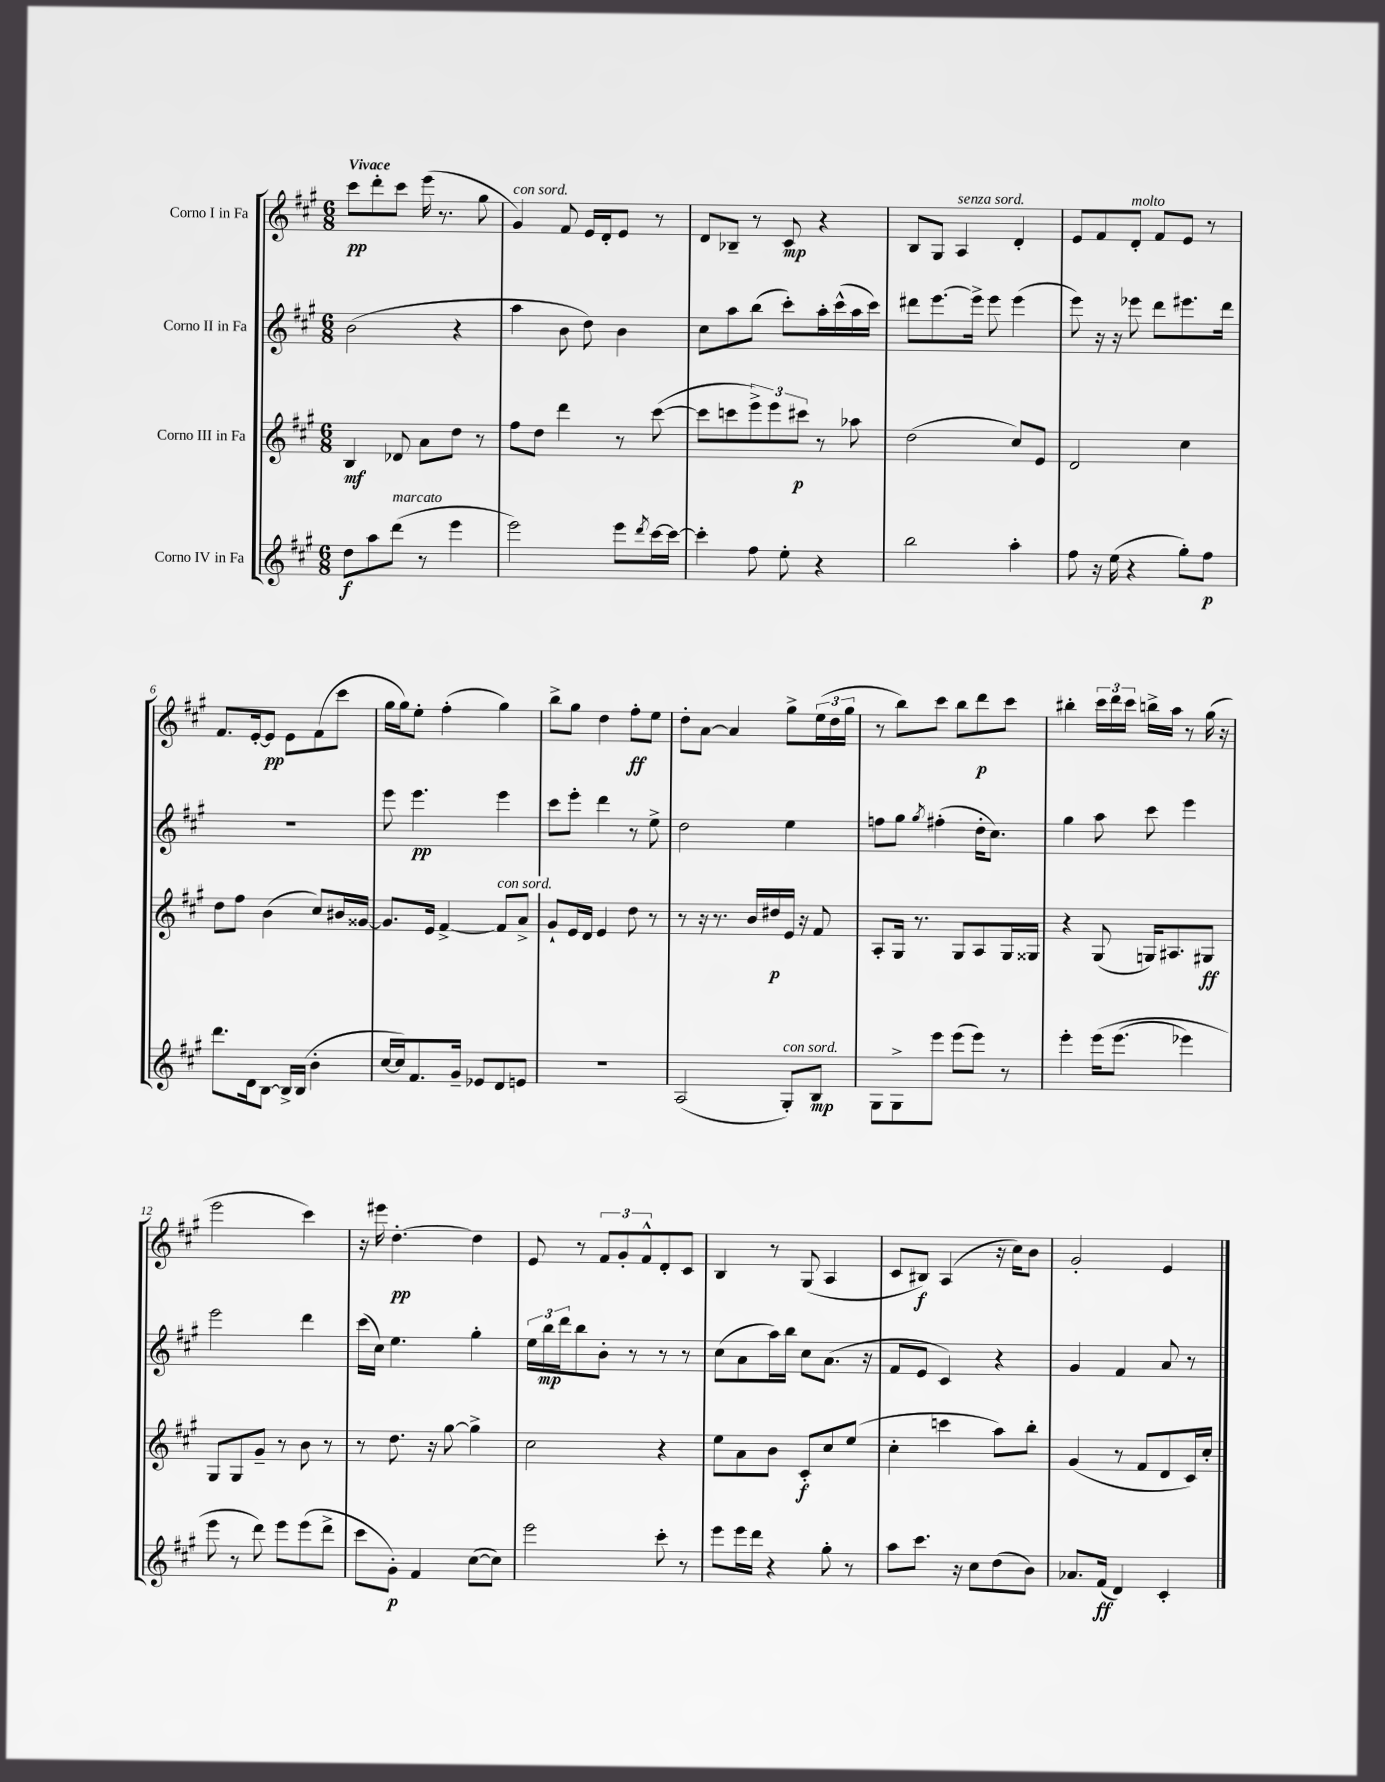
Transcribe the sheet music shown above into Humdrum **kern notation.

**kern	**dynam	**kern	**dynam	**kern	**dynam	**kern	**dynam
*part4	*part4	*part3	*part3	*part2	*part2	*part1	*part1
*staff4	*staff4	*staff3	*staff3	*staff2	*staff2	*staff1	*staff1
*I"Corno IV in Fa	*	*I"Corno III in Fa	*	*I"Corno II in Fa	*	*I"Corno I in Fa	*
*clefG2	*	*clefG2	*	*clefG2	*	*clefG2	*
*k[f#c#g#]	*	*k[f#c#g#]	*	*k[f#c#g#]	*	*k[f#c#g#]	*
*M6/8	*	*M6/8	*	*M6/8	*	*M6/8	*
=1	=1	=1	=1	=1	=1	=1	=1
!	!	!	!	!	!	!LO:TX:a:B:t=Vivace	!
8dd\L	f	4B/	mf	(2b\	.	8ccc#\L	pp
8aa\	.	.	.	.	.	8ddd'\	.
!LO:TX:a:i:t=marcato	!	!	!	!	!	!	!
(8ddd\J	.	8d-X/	.	.	.	8ccc#\J	.
8r	.	8a\L	.	.	.	(16eee\	.
.	.	.	.	.	.	8.r	.
4eee\	.	8dd\J	.	4r	.	.	.
.	.	8r	.	.	.	8gg#\	.
=2	=2	=2	=2	=2	=2	=2	=2
!	!	!	!	!	!	!LO:TX:a:i:t=con sord.	!
2eee\)	.	8ff#\L	.	4aa\	.	4g#/)	.
.	.	8dd\J	.	.	.	.	.
.	.	4ddd\	.	8b\	.	8f#/	.
.	.	.	.	8dd\)	.	16e/LL	.
.	.	.	.	.	.	16d'/J	.
8eee\L	.	8r	.	4b\	.	8e/J	.
8qddd/	.	.	.	.	.	.	.
[16ccc#\L	.	([8ccc#\	.	.	.	8r	.
16ccc#\JJ_	.	.	.	.	.	.	.
=3	=3	=3	=3	=3	=3	=3	=3
4ccc#'\]	.	8ccc#\L]	.	8cc#\L	.	8d/L	.
.	.	8cccn\	.	8aa\	.	8B-X~/J	.
8ff#\	.	12eee^\)	.	(8bb\J	.	8r	.
.	.	12eee\	.	.	.	.	.
8ee'\	.	.	.	8ccc#'\L)	.	8c#/	mp
.	.	12ccc#X\J	p	.	.	.	.
4r	.	8r	.	16aa'\L	.	4r	.
.	.	.	.	(16ccc#^^\	.	.	.
.	.	8aa-X\	.	16aa\	.	.	.
.	.	.	.	16ccc#\JJ)	.	.	.
=4	=4	=4	=4	=4	=4	=4	=4
2bb\	.	(2dd\	.	8ddd#X\L	.	8B/L	.
.	.	.	.	[8.eee\	.	8G#/J	.
!	!	!	!	!	!	!LO:TX:a:i:t=senza sord.	!
.	.	.	.	.	.	4A/	.
.	.	.	.	16eee^\Jk]	.	.	.
.	.	.	.	8eee\	.	.	.
4aa'\	.	8cc#/L)	.	(4eee\	.	4d'/	.
.	.	8e/J	.	.	.	.	.
=5	=5	=5	=5	=5	=5	=5	=5
8ff#\	.	2d/	.	8eee\)	.	8e/L	.
16r	.	.	.	16r	.	8f#/	.
(16ee\	.	.	.	16r	.	.	.
!	!	!	!	!	!	!LO:TX:a:i:t=molto	!
4r	.	.	.	8eee-X\	.	8d'/J	.
.	.	.	.	8ddd\L	.	8f#/L	.
8gg#'\L)	.	4cc#\	.	8.eee#X\	.	8e/J	.
8ff#\J	p	.	.	.	.	8r	.
.	.	.	.	16ddd\Jk	.	.	.
!!LO:LB:g=z
=6	=6	=6	=6	=6	=6	=6	=6
8.ddd\L	.	8dd\L	.	2.r	.	8.f#/L	.
.	.	8ff#\J	.	.	.	.	.
16d\k	.	.	.	.	.	[16e'/k	.
[8B\J	.	(4b\	.	.	.	8e/J]	pp
16B^/LL]	.	.	.	.	.	8e\L	.
(16B/JJ	.	.	.	.	.	.	.
4b'\	.	8cc#/L)	.	.	.	(8f#\	.
.	.	16b#X/L	.	.	.	8ccc#\J	.
.	.	[16g##X/JJ	.	.	.	.	.
=7	=7	=7	=7	=7	=7	=7	=7
[16cc#/LL	.	8.g##/L]	.	8eee\	.	16gg#\LL	.
16cc#/J])	.	.	.	.	.	16gg#\J)	.
8.f#/	.	.	.	4.eee\	pp	8ee'\J	.
.	.	16e/Jk	.	.	.	.	.
.	.	[4f#^/	.	.	.	(4ff#'\	.
16g#~/Jk	.	.	.	.	.	.	.
8e-X/L	.	.	.	.	.	.	.
!	!	!LO:TX:a:i:t=con sord.	!	!	!	!	!
8d/	.	8f#/L]	.	4eee\	.	4gg#\)	.
8en/J	.	8a^/J	.	.	.	.	.
=8	=8	=8	=8	=8	=8	=8	=8
2.r	.	8g#`/L	.	8ccc#\L	.	8bb^\L	.
.	.	16e/L	.	8eee'\J	.	8gg#\J	.
.	.	16d/JJ	.	.	.	.	.
.	.	4e/	.	4ddd\	.	4dd\	.
.	.	8dd\	.	8r	.	8ff#'\L	ff
.	.	8r	.	8ee^\	.	8ee\J	.
=9	=9	=9	=9	=9	=9	=9	=9
(2A/	.	8r	.	2dd\	.	8dd'\L	.
.	.	16r	.	.	.	[8a\J	.
.	.	8.r	.	.	.	.	.
.	.	.	.	.	.	4a/]	.
.	.	16b/LL	.	.	.	.	.
.	.	16dd#X/	p	.	.	.	.
!LO:TX:a:i:t=con sord.	!	!	!	!	!	!	!
8G#'/L)	.	16e/JJ	.	4ee\	.	8gg#^\L	.
.	.	16r	.	.	.	.	.
8B/J	mp	8f#/	.	.	.	(24ee\L	.
.	.	.	.	.	.	24dd\	.
.	.	.	.	.	.	24gg#\JJ	.
=10	=10	=10	=10	=10	=10	=10	=10
8G#\L	.	8A'/L	.	8ffn\L	.	8r	.
8G#^\	.	16G#/Jk	.	8gg#\J	.	8bb\L)	.
.	.	8.r	.	.	.	.	.
.	.	.	.	8qgg#/	.	.	.
8eee\J	.	.	.	(4ff#X'\	.	8ccc#\J	.
(8eee\L	.	8G#/L	.	.	.	8bb\L	.
8eee\J)	.	8A/	.	16dd'\KL	.	8ddd\	p
.	.	.	.	8.cc#\J)	.	.	.
8r	.	16G#/L	.	.	.	8ccc#\J	.
.	.	16G##X/JJ	.	.	.	.	.
=11	=11	=11	=11	=11	=11	=11	=11
4eee'\	.	4r	.	4gg#\	.	4bb#X'\	.
(16eee\KL	.	(8G#/	.	8aa\	.	24ccc#\LL	.
.	.	.	.	.	.	24ddd\	.
(8.eee\J	.	.	.	.	.	.	.
.	.	.	.	.	.	24ccc#\JJ	.
.	.	16Gn/KL)	.	8ccc#\	.	16bbn^\LL	.
.	.	8.A#X/	.	.	.	16aa\JJ	.
4eee-X\)	.	.	.	4eee\	.	8r	.
.	.	8G#X/J	ff	.	.	(16gg#\	.
.	.	.	.	.	.	16r	.
!!LO:LB:g=z
=12	=12	=12	=12	=12	=12	=12	=12
8eee\	.	8G#/L	.	2eee\	.	2eee\	.
8r	.	8G#/	.	.	.	.	.
8ddd\)	.	8g#~/J	.	.	.	.	.
8eee\L	.	8r	.	.	.	.	.
(8eee\	.	8b\	.	4ddd\	.	4ccc#\)	.
8ddd^\J	.	8r	.	.	.	.	.
=13	=13	=13	=13	=13	=13	=13	=13
8ccc#\L	.	8r	.	(16ccc#\LL	.	16r	.
.	.	.	.	16cc#\JJ)	.	16eee#X\	.
8g#'\J)	p	8.dd\	.	4.ee\	.	[4.dd'\	pp
4f#/	.	.	.	.	.	.	.
.	.	16r	.	.	.	.	.
.	.	[8gg#\	.	.	.	.	.
([8cc#\L	.	4gg#^\]	.	4gg#'\	.	4dd\]	.
8cc#\J])	.	.	.	.	.	.	.
=14	=14	=14	=14	=14	=14	=14	=14
2eee\	.	2cc#\	.	24ee\LL	.	8e/	.
.	.	.	.	24bb\	mp	.	.
.	.	.	.	24ddd\J	.	.	.
.	.	.	.	8bb\	.	8r	.
.	.	.	.	8b'\J	.	12f#/L	.
.	.	.	.	.	.	12g#'/	.
.	.	.	.	8r	.	.	.
.	.	.	.	.	.	12f#^^/	.
8ccc#'\	.	4r	.	8r	.	8d'/	.
8r	.	.	.	8r	.	8c#/J	.
=15	=15	=15	=15	=15	=15	=15	=15
8eee\L	.	8ee\L	.	(8cc#\L	.	4B/	.
16eee\L	.	8a\	.	8a\	.	.	.
16ddd\JJ	.	.	.	.	.	.	.
4r	.	8b\J	.	16aa\L)	.	8r	.
.	.	.	.	16bb\JJ	.	.	.
.	.	8c#'/L	f	8cc#\L	.	(8G#/	.
8gg#'\	.	8cc#/	.	(8.a\J	.	4A/	.
8r	.	(8ee/J	.	.	.	.	.
.	.	.	.	16r	.	.	.
=16	=16	=16	=16	=16	=16	=16	=16
8aa\L	.	4cc#'\	.	8f#/L	.	8c#/L	.
8.ccc#\J	.	.	.	8e/J	.	8B#X/J)	f
.	.	4cccn\	.	4c#/)	.	(4A/	.
16r	.	.	.	.	.	.	.
8cc#\L	.	.	.	.	.	.	.
(8dd\	.	8aa\L)	.	4r	.	16r	.
.	.	.	.	.	.	16cc#\KL)	.
8b\J)	.	8bb'\J	.	.	.	8b\J	.
=17	=17	=17	=17	=17	=17	=17	=17
8.a-X/L	.	(4g#/	.	4g#/	.	2g#'/	.
(16f#/Jk	ff	.	.	.	.	.	.
4d/)	.	8r	.	4f#/	.	.	.
.	.	8f#/L	.	.	.	.	.
4c#'/	.	8d/	.	8a/	.	4e/	.
.	.	16c#/L)	.	8r	.	.	.
.	.	16cc#'/JJ	.	.	.	.	.
==	==	==	==	==	==	==	==
*-	*-	*-	*-	*-	*-	*-	*-
